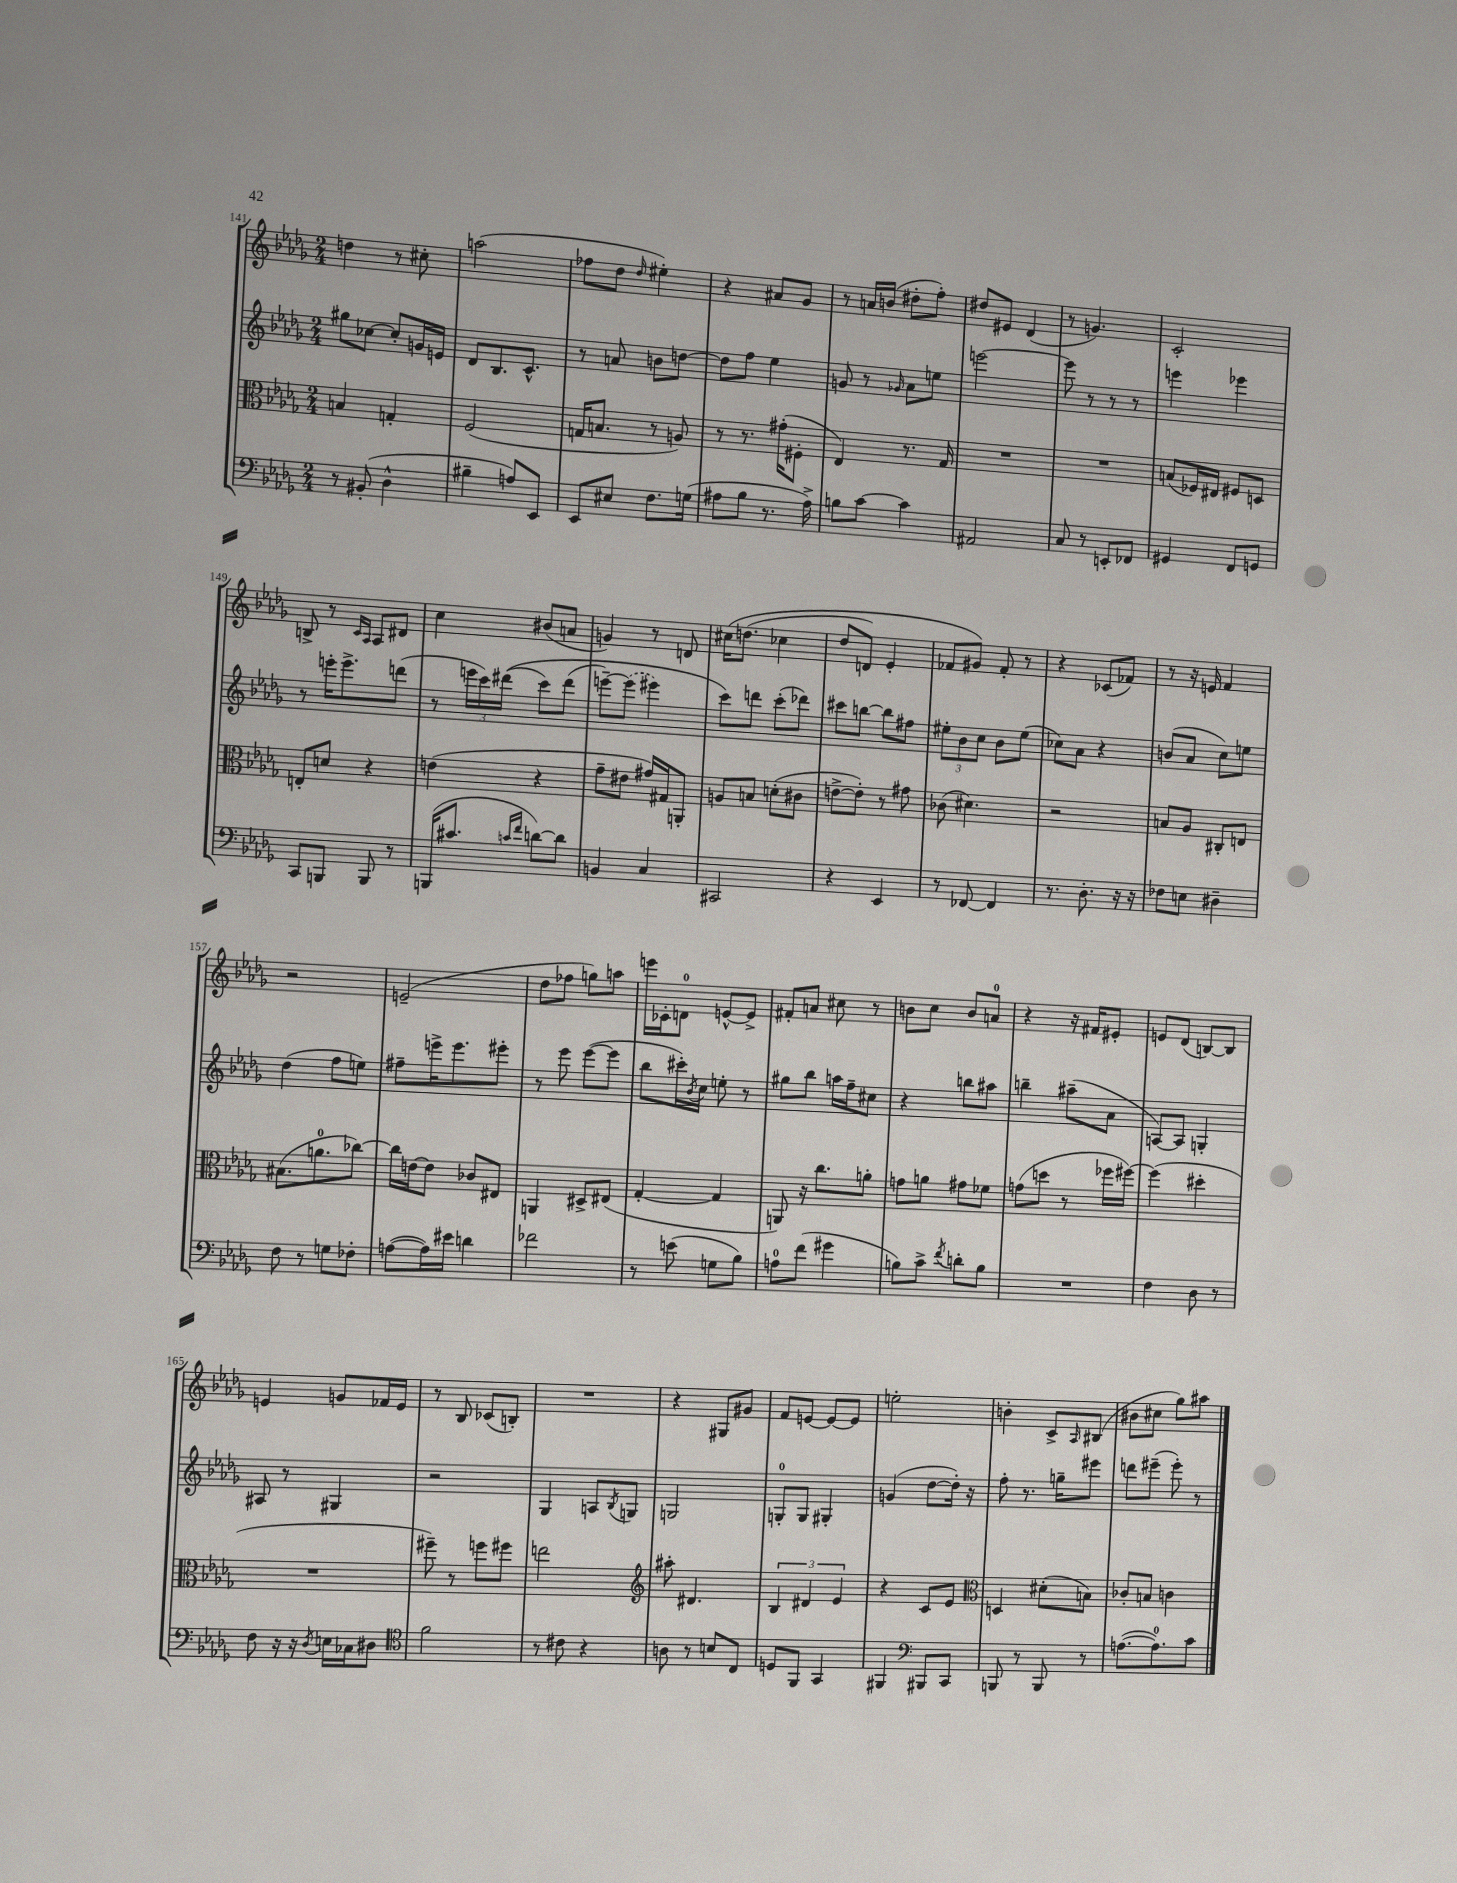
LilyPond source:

<<
\new StaffGroup <<
\new Staff = "s0" {
    \clef treble \key des \major \numericTimeSignature \time 2/4
    d''4 r8 cis''8-. |
    a''2( |
    fes''8 des''8 \grace { des''16 } eis''4-.) |
    r4 ais'8 ges'8 |
    r8 a'16 b'16( dis''8-. f''8-.) |
    dis''8 eis'8 des'4( |
    r8 g'4.) |
    c'2-. |
    b8-> r8 \grace { c'16 aes16 } aes8 dis'8 |
    c''4 bis'8( a'8 |
    g'4) r8 d'8 |
    cis''16\( d''8.( ces''4 |
    des''8 d'8) ees'4-. |
    fes'8 gis'8\) fes'8-. r8 |
    r4 ces'8( fes'8) |
    r8 r16 e'16 f'4 |
    r2 |
    e'2--( |
    des''8 fes''8 g''8) a''8 |
    e'''16 ces'16-. d'8-0 e'8~-^ e'8-> |
    fis'8-. a'8 cis''8 r8 |
    b'8 c''8 b'8 a'8-0 |
    r4 r16 fis'16 eis'8-. |
    e'8 des'8( b8~) b8 |
    e'4 g'8 fes'16 e'16 |
    r8 bes8 ces'8( b8-.) |
    R2 |
    r4 gis8 gis'8 |
    f'8 e'8~ e'8~ e'8 |
    e''2-. |
    b'4-. c'8-> \grace { aes16 } bis8( |
    bis'8 cis''8 ges''8) ais''8 \bar "|." |
}
\new Staff = "s1" {
    \clef treble \key des \major \numericTimeSignature \time 2/4
    gis''8 ces''8~ ces''8-. g'16 e'16 |
    des'8 bes8. c'8.-^ |
    r8 a'8 b'8 d''8~ |
    d''8 f''8 ees''4 |
    g'8 r8 \grace { ges'16 } aes'8 e''8 |
    e'''2~ |
    e'''8 r8 r8 r8 |
    e'''4 ees'''4 |
    r8 e'''16-. e'''8.-> d'''8( |
    r8 \tuplet 3/2 { e'''16 c'''16) dis'''16(\( } c'''8) dis'''8( |
    e'''8~--) \once \slurDashed e'''8( eis'''4) |
    c'''8\) d'''8 c'''8-.( des'''8) |
    cis'''8 b''8~ b''8 fis''8 |
    \tuplet 3/2 { eis''8-. bes'8 c''8 } bes'8 eis''8( |
    ces''8) aes'8 r4 |
    b'8( aes'8 c''8) e''8 |
    des''4( f''8 e''8) |
    fis''8-- e'''16-> e'''8. eis'''8-. |
    r8 ees'''8 ees'''8~( ees'''8 |
    bes''8 cis'''16-.) \acciaccatura { bes'8 } c''16 e''8-. r8 |
    gis''8 bes''8 a''16 f''16-- cis''8 |
    r4 b''8 ais''8 |
    b''4-- ais''8--( aes'8 |
    a8~) a8 g4-. |
    ais8 r8 gis4 |
    r2 |
    ges4 a8 \acciaccatura { bes8 } g8 |
    g2 |
    g8-0-. g8 gis4-. |
    g'4( des''8~ des''16-.) r16 |
    f''8-. r8. g''16-- eis'''8 |
    d'''8 eis'''8--( eis'''8-.) r8 \bar "|." |
}
\new Staff = "s2" {
    \clef alto \key des \major \numericTimeSignature \time 2/4
    b4 g4-. |
    f2( |
    g16 b8. r8 a8) |
    r8 r8. gis'16-.( fis8-. |
    ees4) r8. ges16 |
    R2 |
    R2 |
    b8( fes16) eis16 fis8 d8 |
    e8-. d'8 r4 |
    e'4( r4 |
    ges'8-- eis'8 gis'16) gis16 a,8-. |
    a8 b8 d'8-.( cis'8 |
    e'8~-> e'8-.) r8 gis'8 |
    ces'8( dis'4.) |
    r2 |
    b8 aes8 cis8-. e8 |
    bis8.( a'8.-0 ces''8~) |
    ces''16 e'16~ e'8 ces'8 eis8 |
    a,4 dis8-> eis8( |
    ges4~-. ges4 |
    a,8) r16 c''8. a'8-. |
    g'8 a'8 gis'8 fes'8 |
    g'8( d''8 r8 fes''16 fis''16~) |
    fis''4( dis''4-. |
    R2 |
    fis''8--) r8 f''8 fis''8 |
    e''2 |
    \clef treble ais''8-. dis'4. |
    \tuplet 3/2 { bes4 dis'4 ees'4 } |
    r4 c'8 ees'8 |
    \clef alto d4 dis'8-.( b8) |
    ces'8-. b8 c'4 \bar "|." |
}
\new Staff = "s3" {
    \clef bass \key des \major \numericTimeSignature \time 2/4
    r8 bis,8-.( des4-^ |
    bis4-- a8) ees,8 |
    ees,8 eis8 f8. g16( |
    ais8 bes8 r8. ais16->) |
    b8 c'8~ c'4 |
    ais,2 |
    c8 r8 e,8-. fes,8 |
    gis,4 f,8 g,8 |
    c,8 b,,8 b,,8 r8 |
    b,,16( cis'8. \grace { c'16 f'16 } d'8~) d'8 |
    b,4 c4 |
    cis,2 |
    r4 ees,4 |
    r8 fes,8~ fes,4 |
    r8. des8.-. r16 r16 |
    fes8 e8 dis4-- |
    f8 r8 g8 fes8-. |
    a8~( a16) eis'16 d'4 |
    fes'2 |
    r8 e'8( g8 bes8) |
    a8-0 f'8( gis'4 |
    b8) c'8-> \acciaccatura { f'8 } d'8-. b8 |
    R2 |
    f4 des8 r8 |
    f8 r16 r16 \acciaccatura { des8 } e16 ces16 dis8 |
    \clef tenor f'2 |
    r8 cis'8 r4 |
    a8 r8 b8 c8 |
    d8 f,8 ges,4 |
    fis,4 \clef bass bis,,8 c,8 |
    b,,8 r8 b,,8 r8 |
    a8.~( a8.-0) c'8 \bar "|." |
}
>>
>>
\layout { \context { \Score currentBarNumber = #141 } }
